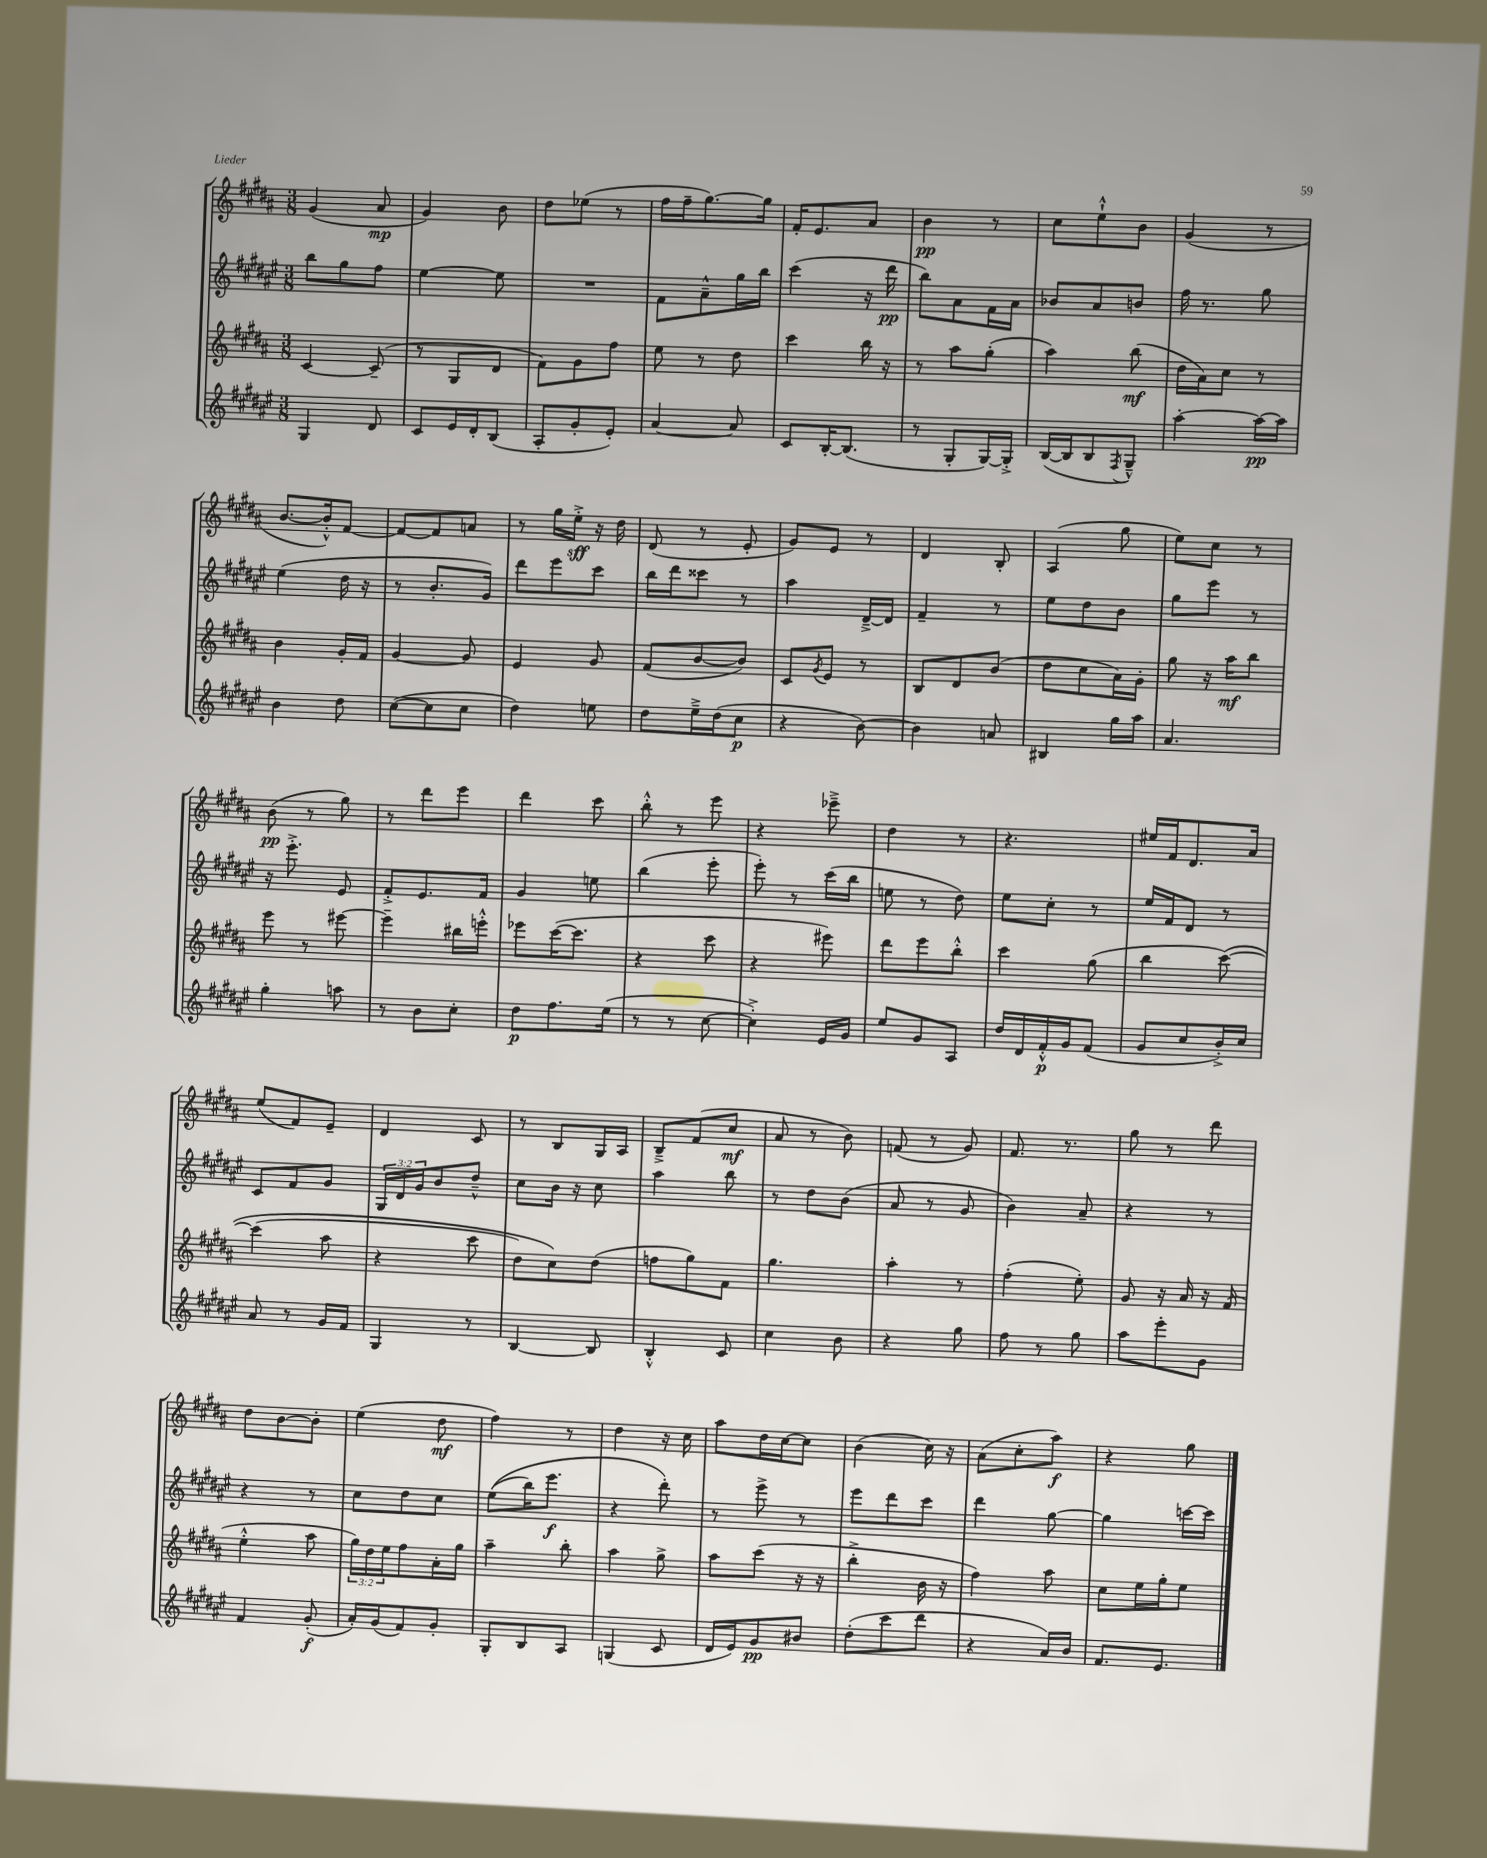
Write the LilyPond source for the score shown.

<<
\new StaffGroup <<
\new Staff = "s0" {
    \clef treble \key b \major \numericTimeSignature \time 3/8
    gis'4( ais'8\mp |
    gis'4) b'8 |
    dis''8 ees''8( r8 |
    fis''16 fis''16-- gis''8.~) gis''16 |
    fis'16-. e'8. ais'8 |
    b'4\pp r8 |
    cis''8 e''8-!-^ b'8 |
    gis'4( r8 |
    b'8.~ b'16-.-^) fis'8~ |
    fis'8~ fis'8 a'8 |
    r8 gis''16 e''16-.->\sff r16 dis''16 |
    dis'8( r8 e'8-. |
    gis'8) e'8 r8 |
    dis'4 b8-. |
    ais4( gis''8 |
    e''8) cis''8 r8 |
    b'8\pp( r8 gis''8) |
    r8 dis'''8 e'''8 |
    dis'''4 cis'''8 |
    b''8-.-^ r8 e'''8 |
    r4 ees'''8---> |
    dis''4 r8 |
    r4. |
    eis''16 fis'16 dis'8. ais'16 |
    e''8( fis'8) e'8-- |
    dis'4 cis'8 |
    r8 b8 gis16 ais16 |
    b8---> fis'8( cis''8\mf |
    ais'8 r8 b'8) |
    f'8( r8 gis'8) |
    fis'8. r8. |
    gis''8 r8 dis'''8 |
    dis''8 b'8~ b'8-. |
    e''4( dis''8\mf |
    fis''4) r8 |
    dis''4 r16 cis''16 |
    ais''8 dis''16 cis''16~ cis''8 |
    b'4( cis''16) r16 |
    ais'8( cis''8-. ais''8\f) |
    r4 gis''8 \bar "|." |
}
\new Staff = "s1" {
    \clef treble \key fis \major \numericTimeSignature \time 3/8 \override Staff.TupletNumber.text = #tuplet-number::calc-fraction-text
    b''8 gis''8 fis''8 |
    eis''4~ eis''8 |
    R4. |
    fis'8 ais'8---^ gis''16 b''16 |
    cis'''4( r16 dis'''16\pp |
    b''8) ais'8 fis'16 ais'16 |
    bes'8 ais'8 b'8 |
    fis''16 r8. gis''8 |
    eis''4( dis''16 r16 |
    r8 b'8.-. gis'16) |
    dis'''8 eis'''8 cis'''8 |
    b''16 dis'''16 cisis'''8 r8 |
    ais''4 dis'16~---> dis'16 |
    fis'4-- r8 |
    eis''8 dis''8 b'8 |
    gis''8 eis'''8 r8 |
    r16 eis'''8.-.-> eis'8 |
    fis'8-.-> eis'8. fis'16 |
    gis'4 e''8 |
    b''4( eis'''8-. |
    eis'''8-.) r8 cis'''16( b''16 |
    e''8 r8 dis''8) |
    eis''8 cis''8-. r8 |
    eis''16 fis'16 dis'8 r8 |
    cis'8 fis'8 gis'8 |
    \tuplet 3/2 { gis16 dis'16 gis'16 } b'8 dis''8---^ |
    cis''8 b'16 r16 cis''8 |
    ais''4 b''8 |
    r8 dis''8 b'8( |
    ais'8 r8 gis'8 |
    b'4) ais'8-- |
    r4 r8 |
    r4 r8 |
    cis''8 dis''8 cis''8 |
    eis''8(\( b''16) eis'''8.\f |
    r4 dis'''8-.\) |
    r8 eis'''8-> r8 |
    eis'''8 dis'''8 cis'''8 |
    dis'''4 gis''8~ |
    gis''4 c'''16~ c'''16 \bar "|." |
}
\new Staff = "s2" {
    \clef treble \key b \major \numericTimeSignature \time 3/8 \override Staff.TupletNumber.text = #tuplet-number::calc-fraction-text
    cis'4~ cis'8--( |
    r8 gis8 dis'8 |
    fis'8) gis'8 fis''8 |
    e''8 r8 dis''8 |
    cis'''4 b''16 r16 |
    r8 ais''8 gis''8-.( |
    ais''4) b''8\mf( |
    dis''16 ais'16) cis''8 r8 |
    b'4 gis'16-. fis'16 |
    gis'4~ gis'8 |
    e'4 gis'8 |
    fis'8( b'8~ b'8) |
    cis'8 \acciaccatura { gis'8 } e'8 r8 |
    b8 dis'8 b'8( |
    dis''8 cis''8 ais'16) gis'16-. |
    gis''8 r16 ais''16\mf b''8 |
    e'''8 r8 eis'''8~ |
    eis'''4-- bis''16 e'''16-.-^ |
    ees'''8 cis'''16~( cis'''8. |
    r4 cis'''8 |
    r4 eis'''8) |
    dis'''8 e'''8 b''8-.-^ |
    cis'''4 gis''8( |
    b''4 cis'''8~)\( |
    cis'''4( ais''8 |
    r4 cis'''8 |
    dis''8) cis''8\) dis''8( |
    f''8 gis''8) fis'8 |
    gis''4. |
    ais''4-. r8 |
    fis''4-.( e''8-.) |
    gis'8 r16 ais'16 r16 fis'16( |
    e''4-.-^ ais''8 |
    \tuplet 3/2 { gis''16) dis''16 e''16 } fis''8 ais'16-. gis''16 |
    ais''4-- b''8-. |
    ais''4 gis''8-> |
    ais''8 cis'''8( r16 r16 |
    b''4-.-> b'16 r16 |
    fis''4) ais''8 |
    cis''8 e''16 gis''16-. e''8 \bar "|." |
}
\new Staff = "s3" {
    \clef treble \key fis \major \numericTimeSignature \time 3/8
    gis4 dis'8 |
    cis'8 eis'16 dis'16-. b8( |
    ais8-. gis'8-. eis'8-.) |
    ais'4~ ais'8 |
    cis'8 b16~-. b8.( |
    r8 gis8-. gis16~) gis16-.-> |
    b16~( b16 b8 \acciaccatura { fis8 } gis8---^) |
    ais''4~-. ais''16~\pp ais''16 |
    b'4 dis''8 |
    cis''8~( cis''8 cis''8 |
    dis''4) e''8 |
    dis''8 eis''16---> dis''16( cis''8\p |
    r4 b'8~) |
    b'4 a'8 |
    bis4 gis''16 ais''16 |
    ais'4. |
    gis''4-. a''8 |
    r8 b'8 cis''8-. |
    dis''8\p fis''8. eis''16( |
    r8 r8 cis''8~ |
    cis''4-.->) eis'16 gis'16 |
    eis''8 gis'8 ais8 |
    dis''16 dis'16 fis'16-.-^\p gis'16 fis'8( |
    gis'8 cis''8 b'16-.->) cis''16 |
    ais'8 r8 gis'16 fis'16 |
    gis4 r8 |
    b4~ b8 |
    b4-.-^ cis'8 |
    cis''4 b'8 |
    r4 gis''8 |
    fis''8 r8 gis''8 |
    ais''8 eis'''8-. gis'8 |
    fis'4 gis'8-.\f( |
    ais'16-.) gis'16( fis'8) gis'8-. |
    gis8-. b8 ais8 |
    g4( cis'8 |
    dis'16 eis'16) gis'8\pp bis'8 |
    dis''8-.( cis'''8 dis'''8 |
    r4 ais'16) b'16 |
    fis'8. eis'8. \bar "|." |
}
>>
>>
\layout { \context { \Score \remove "Bar_number_engraver" } }
